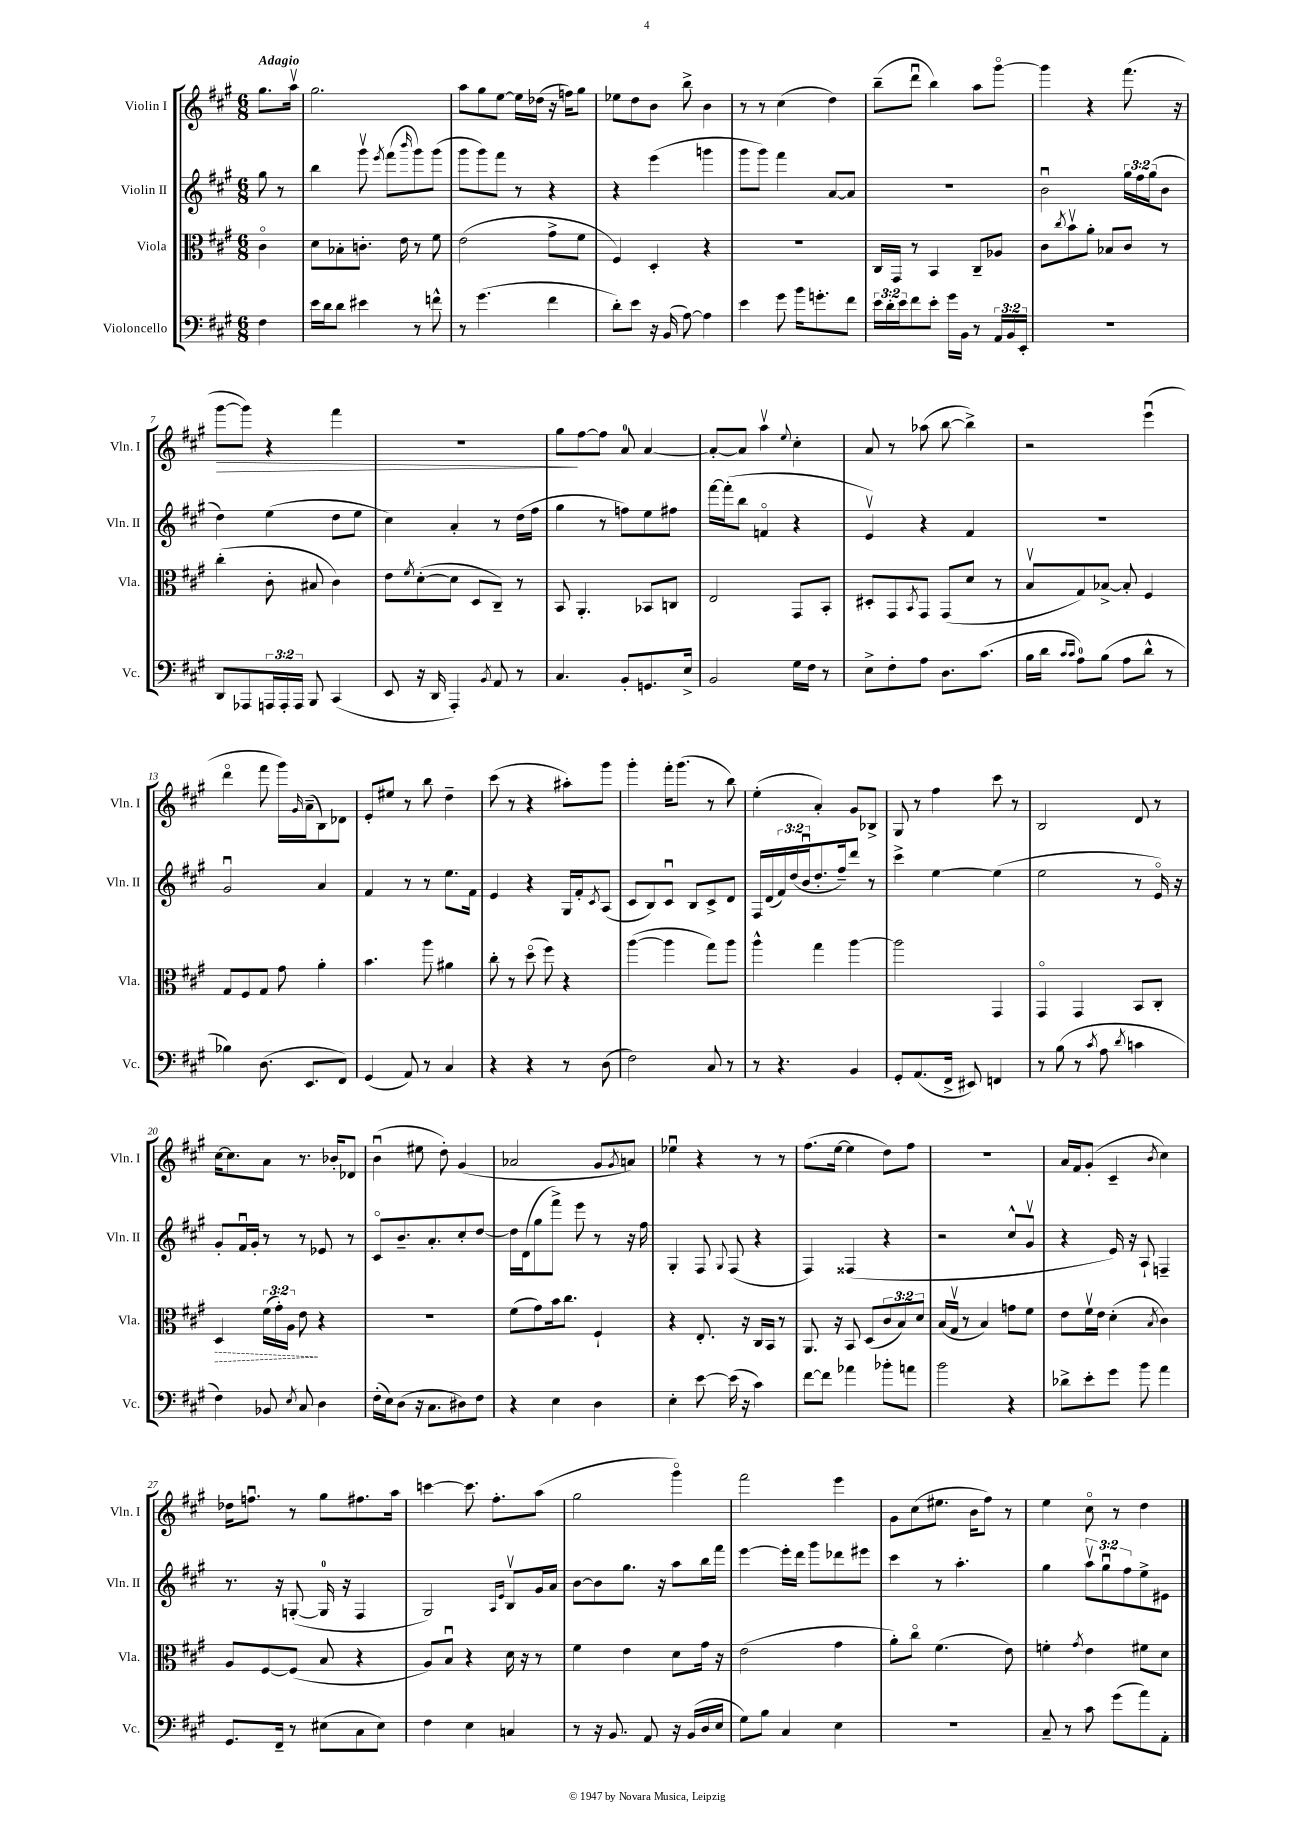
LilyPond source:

<<
\new StaffGroup <<
\new Staff = "s0" \with { instrumentName = "Violin I" shortInstrumentName = "Vln. I" } {
    \clef treble \key a \major \numericTimeSignature \time 6/8 \partial 4 \tempo "Adagio"
    gis''8. a''16\upbow |
    gis''2. |
    a''8 gis''8 e''8~ e''16 des''16( r16 f''16) gis''8 |
    ees''8 d''8 b'8 b''8-> b'4 |
    r8 r8 cis''4( d''4) |
    b''8--( d'''8\downbow b''4) a''8 gis'''8~\flageolet |
    gis'''4 r4 fis'''8.( r16 |
    gis'''8~\> gis'''8) r4 fis'''4 |
    R2. |
    gis''8\! fis''8~ fis''8 a'8-0 a'4~ |
    a'8~-. a'8 a''4\upbow \appoggiatura { e''8 } cis''4-. |
    a'8 r8 aes''8( b''8~ b''4->) |
    r2 e'''4\downbow( |
    d'''4\flageolet fis'''8 gis'''16) \grace { gis'16 } a'16--( b8) des'8 |
    e'8-. eis''8 r8 b''8 d''4-- |
    cis'''8( r8 r4 ais''8-.) gis'''8 |
    gis'''4-. fis'''16-. gis'''8.( r8 b''8) |
    e''4-.( a'4-.) gis'8 bes8-> |
    gis8 r8 fis''4 cis'''8 r8 |
    b2 d'8 r8 |
    cis''16~ cis''8. a'8 r8. bes'16-. des'8 |
    b'4\downbow( eis''8 d''8-.) gis'4( |
    aes'2 gis'8 \acciaccatura { gis'8 } a'8) |
    ees''4\downbow r4 r8 r8 |
    fis''8.( e''16~ e''4 d''8) fis''8 |
    R2. |
    a'16 fis'16 gis'8-.( cis'4-- \acciaccatura { b'8 } cis''4) |
    des''16 f''8.\downbow r8 gis''8 fis''8. a''16 |
    c'''4~ c'''8. fis''8.-. a''8( |
    gis''2 gis'''4\flageolet) |
    fis'''2 e'''4 |
    gis'8 cis''8( eis''8. b'16 fis''8) r8 |
    e''4 cis''8\flageolet r8 d''4 \bar "|." |
}
\new Staff = "s1" \with { instrumentName = "Violin II" shortInstrumentName = "Vln. II" } {
    \clef treble \key a \major \numericTimeSignature \time 6/8 \override Staff.TupletNumber.text = #tuplet-number::calc-fraction-text \partial 4
    gis''8 r8 |
    b''4 gis'''8\upbow \acciaccatura { e'''8 } fis'''8( \grace { b'''16 } gis'''8) gis'''8( |
    gis'''8 gis'''8) fis'''8 r8 r4 |
    r4 e'''4( g'''4 |
    gis'''8 gis'''8) fis'''4 a'8~ a'8 |
    R2. |
    b'2\downbow \tuplet 3/2 { gis''16 fis''16 gis''16( } b'8 |
    d''4) e''4( d''8 e''8 |
    cis''4) a'4-. r8 d''16( fis''16 |
    gis''4 r8 f''8) e''8 fis''8 |
    fis'''16~ fis'''16-.( b''8 f'4\flageolet r4 |
    e'4\upbow) r4 fis'4 |
    R2. |
    gis'2\downbow a'4 |
    fis'4 r8 r8 e''8. fis'16 |
    e'4 r4 gis16 fis'16-. \acciaccatura { cis'8 } a8( |
    cis'8 b8) cis'8\downbow b8 cis'8-> d'8 |
    fis16 d'16( \tuplet 3/2 { fis'16) d''16( b'16\downbow } d''8.-. fis''16--) d'''8 r8 |
    cis'''4-> e''4~ e''4( |
    e''2 r8 e'16\flageolet) r16 |
    gis'8-. fis'16\downbow gis'16-. r8 r8 ees'8 r8 |
    cis'8\flageolet b'8.-- a'8.-. cis''8-. d''8~ |
    d''16 d'16( gis''8 fis'''8->) e'''8 r8 r16 fis''16 |
    gis4-. fis8 \appoggiatura { gis8 } fis8( r4 |
    fis4) fisis4( r4 |
    r2 cis''8-^ gis'8\upbow |
    r4 e'16) r16 a8-! f4-- |
    r8. r16 g8~-.( g16-0 r16 fis4 |
    gis2) \grace { a16 e'16 } b8\upbow gis'16 a'16 |
    b'8~ b'8 gis''8. r16 a''8 b''16 fis'''16 |
    e'''4~ e'''16-. d'''16 gis'''8 des'''8 eis'''8 |
    cis'''4 r8 a''4.-. |
    gis''4 \tuplet 3/2 { a''8\upbow gis''8\downbow fis''8 } e''8-> eis'8 \bar "|." |
}
\new Staff = "s2" \with { instrumentName = "Viola" shortInstrumentName = "Vla." } {
    \clef alto \key a \major \numericTimeSignature \time 6/8 \override Staff.TupletNumber.text = #tuplet-number::calc-fraction-text \partial 4
    cis'4\flageolet |
    d'8 bes8-. c'8.-. e'16 r8 fis'8 |
    e'2( gis'8-> fis'8 |
    fis4) d4-. r4 |
    r2. |
    cis16 gis,16 r8 b,4 cis8-- aes8 |
    cis'8 \acciaccatura { cis''8 } b'8\upbow a'8-. bes8 cis'8 r8 |
    cis''4-.( cis'8-. bis8 cis'4) |
    e'8 \acciaccatura { fis'8 } d'8~-.( d'8 d8 cis8--) r8 |
    b,8 a,4.-. bes,8 c8 |
    e2 gis,8 b,8-. |
    dis8-. gis,8 \acciaccatura { b,8 } gis,8 gis,8( d'8 r8 |
    b8\upbow gis8) bes8~-> bes8-. fis4 |
    gis8 fis8 gis8 gis'8 a'4-. |
    b'4. a''8 ais'4 |
    cis''8-. r8 d''8\flageolet( fis''8) r4 |
    a''4~( a''4 gis''8) a''8 |
    a''4-^ gis''4 a''4~ |
    a''2 gis,4 |
    gis,4\flageolet gis,4 b,8 cis8-. |
    \once \override Hairpin.style = #'dashed-line d4\> \tuplet 3/2 { fis'16( gis'16-.) a16 } e'8\! r4 |
    R2. |
    fis'8( gis'8) b'16 cis''8. fis4-! |
    r4 e8.-. r16 cis16 b,16 r8 |
    a,8. r16 b,8 d8( \tuplet 3/2 { cis'8 b8) d'8 } |
    b16( gis16\upbow r8 b4) g'8 fis'8 |
    e'8 fis'16\upbow e'16 d'4-.( \acciaccatura { b8 } cis'4) |
    a8 fis8~ fis8( b8 r4 |
    a8) b8\downbow r4 d'16 r16 r8 |
    fis'4 e'4 d'8 gis'16 r16 |
    e'2( gis'4 |
    a'8-.) cis''8\flageolet fis'4.( e'8) |
    f'4-. \acciaccatura { gis'8 } e'4 fis'8 d'8 \bar "|." |
}
\new Staff = "s3" \with { instrumentName = "Violoncello" shortInstrumentName = "Vc." } {
    \clef bass \key a \major \numericTimeSignature \time 6/8 \override Staff.TupletNumber.text = #tuplet-number::calc-fraction-text \partial 4
    fis4 |
    e'16 d'16 d'8 eis'4 r8 f'8-^ |
    r8 gis'4.( fis'4 |
    d'8-.) e'8 r16 b,16( a8~) a4 |
    e'4 gis'8 b'16 g'8.-. fis'8 |
    \tuplet 3/2 { e'16 d'16-. e'16 } fis'8 e'8-. gis'16 b,16 r8 \tuplet 3/2 { a,16 b,16 e,16-. } |
    R2. |
    d,8 aes,,8 \tuplet 3/2 { a,,16 a,,16-. a,,16 } b,,8 cis,4( |
    e,8 r16 d,16 a,,4-.) \acciaccatura { b,8 } a,8 r8 |
    cis4. b,8-. g,8. e16-> |
    b,2 gis16 fis16 r8 |
    e8-> fis8-. a8 d8. cis'8.( |
    b16 d'16 \grace { cis'16 cis'16 } a8-0) b8( a8 d'8-^ r8 |
    bes4) d8.( e,8. fis,8) |
    gis,4( a,8) r8 cis4 |
    r4 r4 r8 d8( |
    fis2) cis8 r8 |
    r8 r4. b,4 |
    gis,8-. a,8.( fis,16-> eis,8) f,4 |
    r8 b8( r8 \acciaccatura { cis'8 } a8 \acciaccatura { d'8 } c'4 |
    fis4) bes,8 \acciaccatura { e8 } cis8 d4 |
    fis16-.( e16) d8( r16 cis8. dis8) fis8 |
    r4 e4 d4 |
    e4-. e'8~ e'16( r16 cis'4) |
    fis'8~ fis'8 aes'4 bes'8-. a'8 |
    b'2 r4 |
    des'8-> e'8-. gis'8 b'8 a'4 |
    gis,8. fis,16-- r8 eis8( cis8 eis8) |
    fis4 e4 c4 |
    r8 r16 b,8. a,8 r16 b,16( d16 e16 |
    gis8) b8 cis4 e4 |
    R2. |
    cis8-- r8 cis'8 gis'8( a'8) a,8-. \bar "|." |
}
>>
>>
